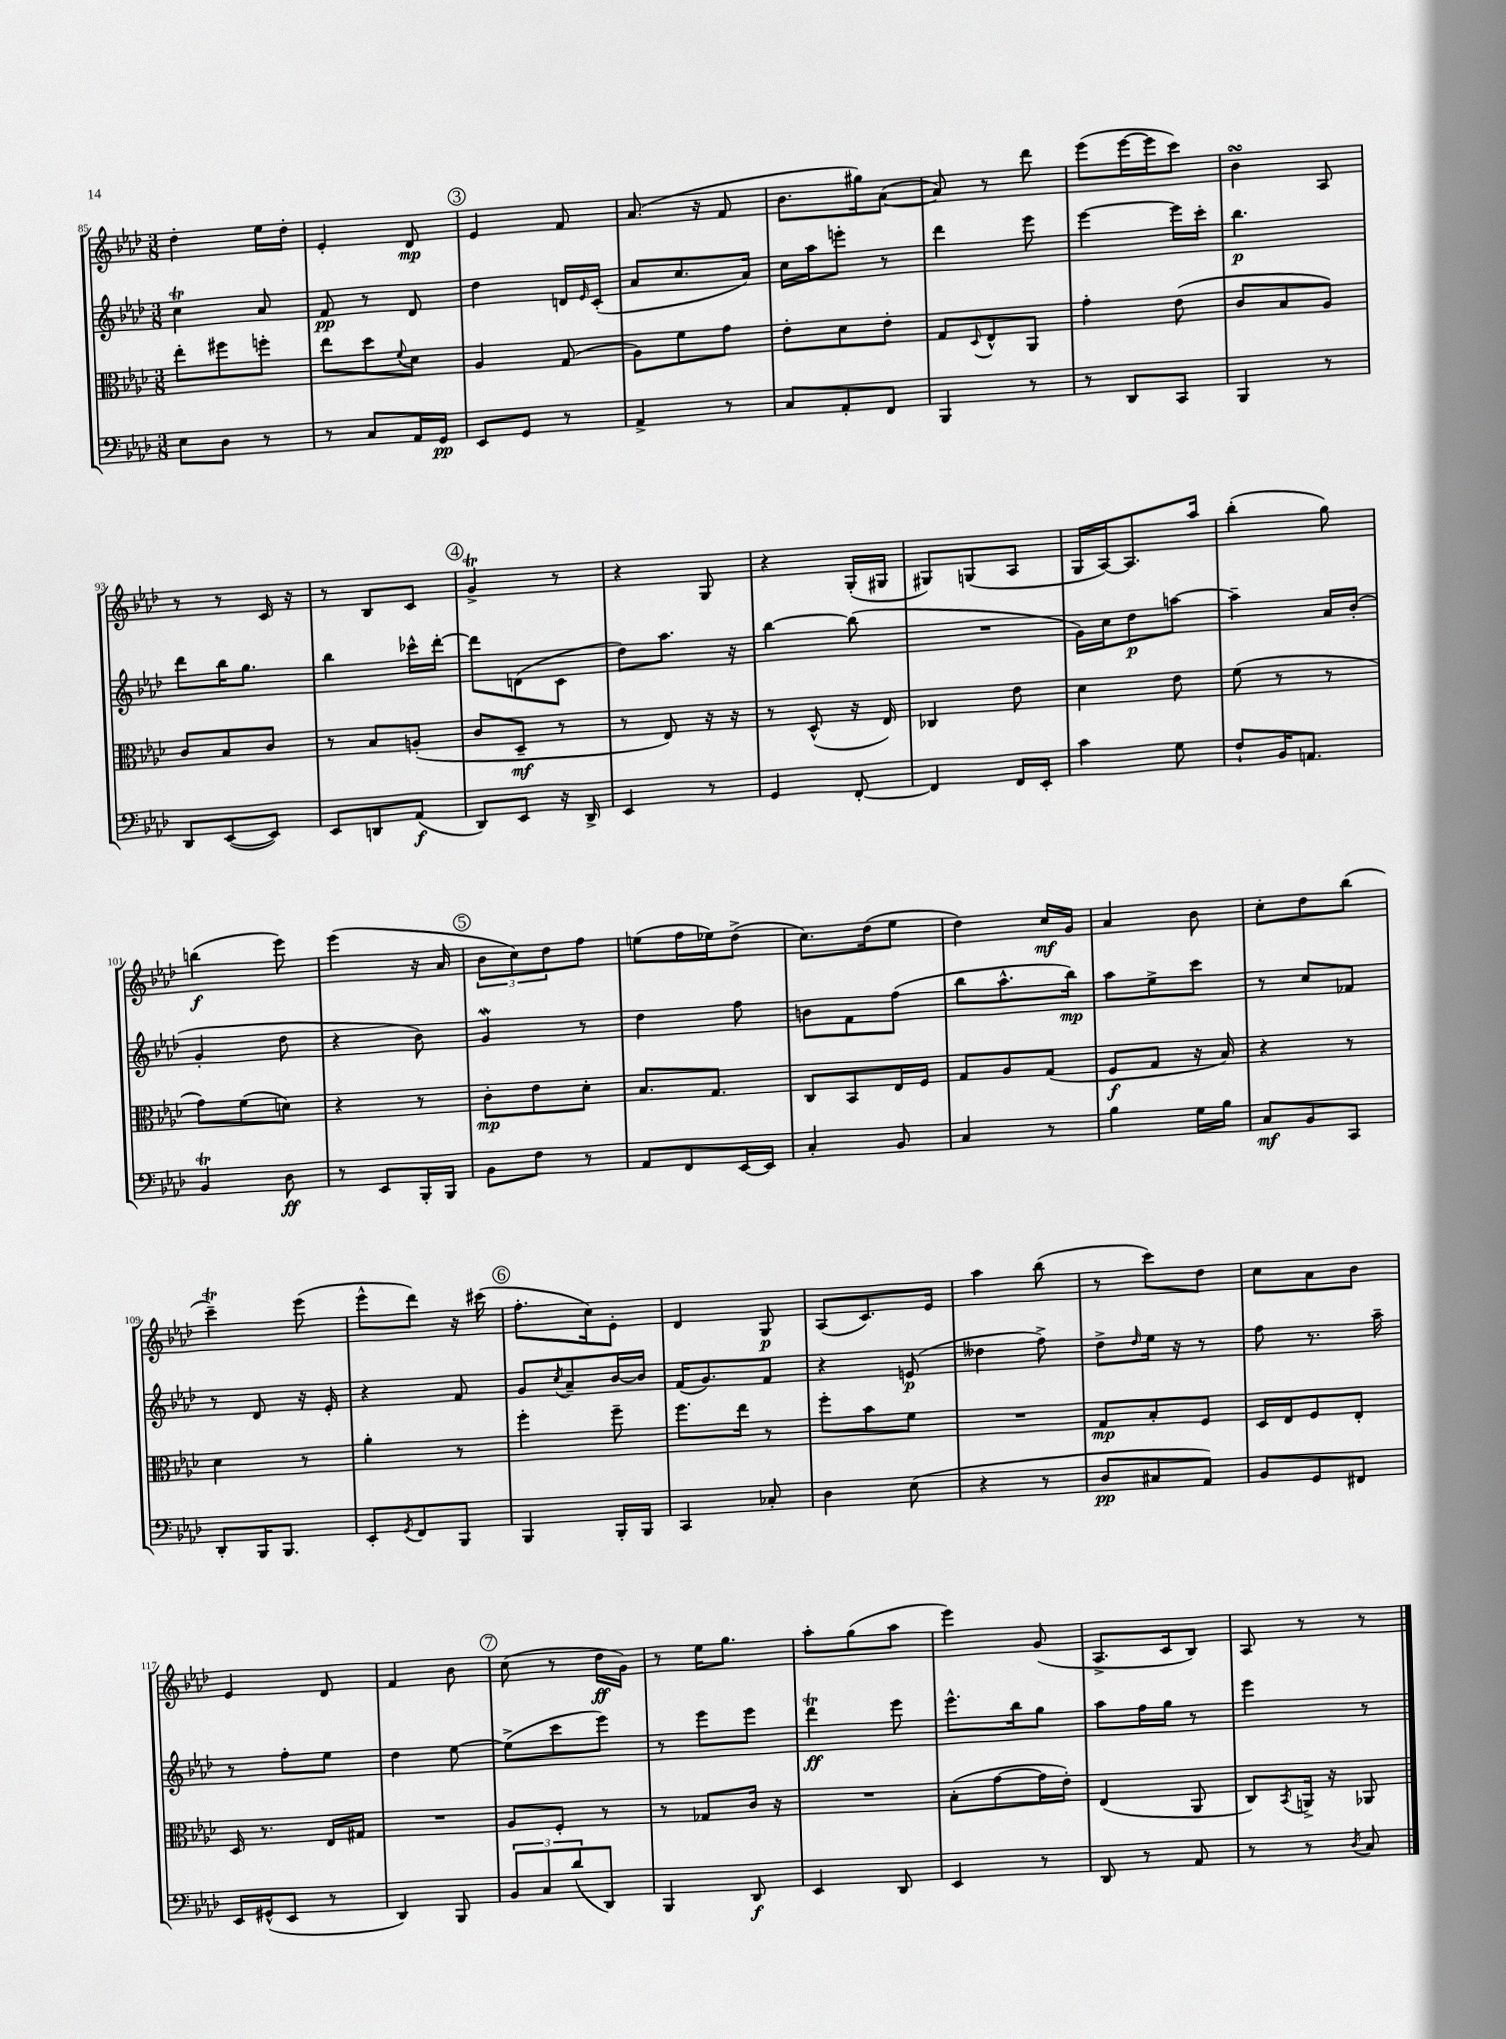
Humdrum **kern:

**kern	**kern	**kern	**kern
*staff4	*staff3	*staff2	*staff1
*clefF4	*clefC3	*clefG2	*clefG2
*k[b-e-a-d-]	*k[b-e-a-d-]	*k[b-e-a-d-]	*k[b-e-a-d-]
*M3/8	*M3/8	*M3/8	*M3/8
8E-\L	8ee-'\L	4cc\	4dd-'\
8D-\J	8ff#\	.	.
8r	8ff'\J	8a-/	16ee-\LL
.	.	.	16dd-'\JJ
=	=	=	=
8r	8ee-\L	8f/	4e-'/
8C/L	8dd-\	8r	.
.	8qqf/	.	.
16AA-/L	8d-\J	8d-/	8d-/
16GG/JJ	.	.	.
=	=	=	=
8EE-/L	4A-/	4dd-\	4e-/
8GG/J	.	.	.
8r	(8G/	16d/LL	8f/
.	.	16qqe-/	.
.	.	(16c'/JJ	.
=	=	=	=
4AA-^/	8A-\L)	8a-/L	(8.a-/
.	8f\	8.cc/	.
.	.	.	16r
8r	8g\J	.	8f/
.	.	16a-/Jk)	.
=	=	=	=
8C/L	8e-'\L	16cc\LL	8.b-\L
.	.	16aa-\J	.
8AA-'/	8d-\	8eee'\J	.
.	.	.	16gg#\k)
8FF/J	8e-'\J	8r	([8a-\J
=	=	=	=
4BBB-/	8G/L	4ddd-\	8a-/])
.	8qqD-/	.	.
.	8E-^^/	.	8r
8r	8AA-/J	8eee-\	8ddd-\
=	=	=	=
8r	4g'\	[4eee-\	(8eee-\L
8DD-/L	.	.	[16eee-\L
.	.	.	16eee-\]J
8CC/J	(8e-\	16eee-\]LL	8ccc\J)
.	.	16ccc'\JJ	.
=	=	=	=
4BBB-/	8c/L	4.bb-\	4b-\
.	8B-/	.	.
8r	8A-/J)	.	8A-/
=	=	=	=
8DD-/L	8c/L	8ddd-\L	8r
([8EE-/	8B-/	16bb-\K	8r
.	.	8.gg\J	.
8EE-/]J)	8c/J	.	16c/
.	.	.	16r
=	=	=	=
8EE-/L	8r	4bb-\	8r
8DD/	8B-/L	.	8B-/L
(8AA-/J	(8A'/J	16ccc-^^\LL	8c/J
.	.	[16ddd-'\JJ	.
=	=	=	=
8DD-/L)	8c/L	8ddd-\]L	4g^/
8EE-/J	8D-~/J	(8d\	.
16r	8r	8c\J	8r
16DD-^/	.	.	.
=	=	=	=
4EE-/	8r	8dd-\L)	4r
.	8E-/)	8.aa-\J	.
8r	16r	.	8G/
.	16r	16r	.
=	=	=	=
4GG/	8r	[4bb-\	4r
.	(8D-^^/	.	.
[8FF'/	16r	(8bb-\]	(16G'/LL
.	16E-/)	.	16G#/JJ
=	=	=	=
4FF/]	4C-/	4.r	8G#/L)
.	.	.	(8G/
16FF/LL	8e-\	.	8A-/J
16EE-'/JJ	.	.	.
=	=	=	=
4c\	4d-\	16g\LL)	16G/LL
.	.	16cc\J	[16A-/J)
.	.	8dd-\	8.A-/]
8G\	8e-\	[8aa\J	.
.	.	.	16aa-/Jk
=	=	=	=
8F`/L	(8f\	4aa~\]	(4bb-'\
16BB-/K	8r	.	.
8.AA/J	.	.	.
.	8r	16a-/LL	8gg\)
.	.	(16b-'/JJ	.
=	=	=	=
4BB-/	8g\L)	4g'/	(4bb\
.	(8f\	.	.
8D-\	8d\J)	8dd-\	8eee-\)
=	=	=	=
8r	4r	4r	(4eee-\
8EE-/L	.	.	.
16BBB-'/L	8r	8b-\)	16r
16BBB-/JJ	.	.	16a-/
=	=	=	=
8BB-\L	8c'\L	4g/	12b-\L
.	.	.	12cc\)
8F\J	8e-\	.	.
.	.	.	12dd-\
8r	8d-'\J	8r	8ff\J
=	=	=	=
8AA-/L	8.B-/L	4dd-\	(8ee\L
8FF/	.	.	16ff\L
.	8.G/J	.	16ee-\J)
[16EE-/L	.	8ff\	(8dd-^\J
16EE-/]JJ	.	.	.
=	=	=	=
4C'/	8C/L	8b\L	8.cc\L)
.	8BB-/	8f\	.
.	.	.	(16dd-\k
8BB-/	16E-/L	(8ff\J	8ee-\J
.	16F/JJ	.	.
=	=	=	=
4C/	8G/L	8bb-\L	4dd-\)
.	8A-/	8.aa-^^\	.
8r	(8G/J	.	16cc/LL
.	.	16bb-\Jk)	16g/JJ
=	=	=	=
4B-\	8F/L	8aa-\L	4a-/
.	8G/J	8ee-^\	.
16G\LL	16r	8ccc\J	8b-\
16B-\JJ	16B-/)	.	.
=	=	=	=
8C/L	4r	8r	8cc'\L
8BB-/	.	8cc/L	8dd-\
8CC/J	8r	8f-/J	(8bb-\J
=	=	=	=
8DD-'/L	4d-\	8r	4ccc~\)
16BBB-/K	.	8d-/	.
8.BBB-/J	.	.	.
.	8r	16r	(8eee-\
.	.	16e-'/	.
=	=	=	=
8EE-'/L	4a-'\	4r	8eee-^^\L
8qGG/	.	.	.
8FF/	.	.	8ddd-\J)
8BBB-/J	8r	8f/	16r
.	.	.	(16ccc#\
=	=	=	=
4BBB-/	4ff'\	8g/L	8.ff'\L
.	.	8qcc/	.
.	.	8a-~/	.
.	.	.	16cc\k)
16BBB-'/LL	8ff~\	[16b-/L	8e-'\J
16BBB-/JJ	.	16b-/]JJ	.
=	=	=	=
4CC/	8.ff\L	(16f/LK	4d-/
.	.	8.g/)	.
.	16ee-\Jk	.	.
8C-'/	8r	8f/J	8G/
=	=	=	=
4D-\	8ff'\L	4r	(8A-/L
.	8b-\	.	8.c/)
(8E-\	8f\J	(8e/	.
.	.	.	16e-/Jk
=	=	=	=
4r	4.r	4dd--\	4aa-\
8r	.	8ff^\)	(8bb-\
=	=	=	=
8D-/L	8G/L	8dd-^\L	8r
.	.	16qqdd-/	.
8C#/	8B-'/	16ee-\Jk	8ccc\L)
.	.	16r	.
8AA-/J)	8F/J	8r	8dd-\J
=	=	=	=
8BB-/L	16D-/LL	8ff\	8cc\L
.	16E-/J	.	.
8GG/	8F/	8.r	8a-\
8FF#/J	8E-'/J	.	8b-\J
.	.	16aa-~\	.
=	=	=	=
16EE-/LL	16D-/	8r	4e-/
(16GG#^^/J	8.r	.	.
8EE-/J	.	8ff'\L	.
8r	16E-/LL	8ee-\J	8d-/
.	16G#/JJ	.	.
=	=	=	=
4DD-/)	4.r	4dd-\	4f/
8BBB-/	.	[8ee-\	8b-\
=	=	=	=
12BB-/L	8A-/L	(8ee-^\]L	(8cc\
12C/	.	.	.
.	8F'/J	8ccc\	8r
(12d-/	.	.	.
8DD-/J)	8r	8eee-\J)	16dd-\LL
.	.	.	16g\JJ)
=	=	=	=
4BBB-/	8r	8r	8r
.	8G-/L	8eee-\L	16ee-\LK
.	.	.	8.gg\J
8DD-/	16c/Jk	8eee-\J	.
.	16r	.	.
=	=	=	=
4EE-/	4.r	4ddd-\	8aa-'\L
.	.	.	(8gg\
8DD-/	.	8eee-\	8aa-\J
=	=	=	=
4EE-/	(8B-'\L	8.eee-^^\L	4eee-\)
.	[8g\	.	.
.	.	16bb-\k	.
8r	16g\]L	8gg\J	(8g/
.	16e-'\JJ)	.	.
=	=	=	=
8DD-/	(4E-/	8aa-\L	8.A-^/L
8r	.	16ff\L	.
.	.	16gg\JJ	16c/k
8AA-/	8AA-/	8r	8B-/J)
=	=	=	=
8r	8C/L)	4eee-\	8A-/
.	8qBB-/	.	.
8r	16AA^/Jk	.	8r
.	16r	.	.
8qD-/	.	.	.
8C/	8AA-/	8r	8r
==	==	==	==
*-	*-	*-	*-
